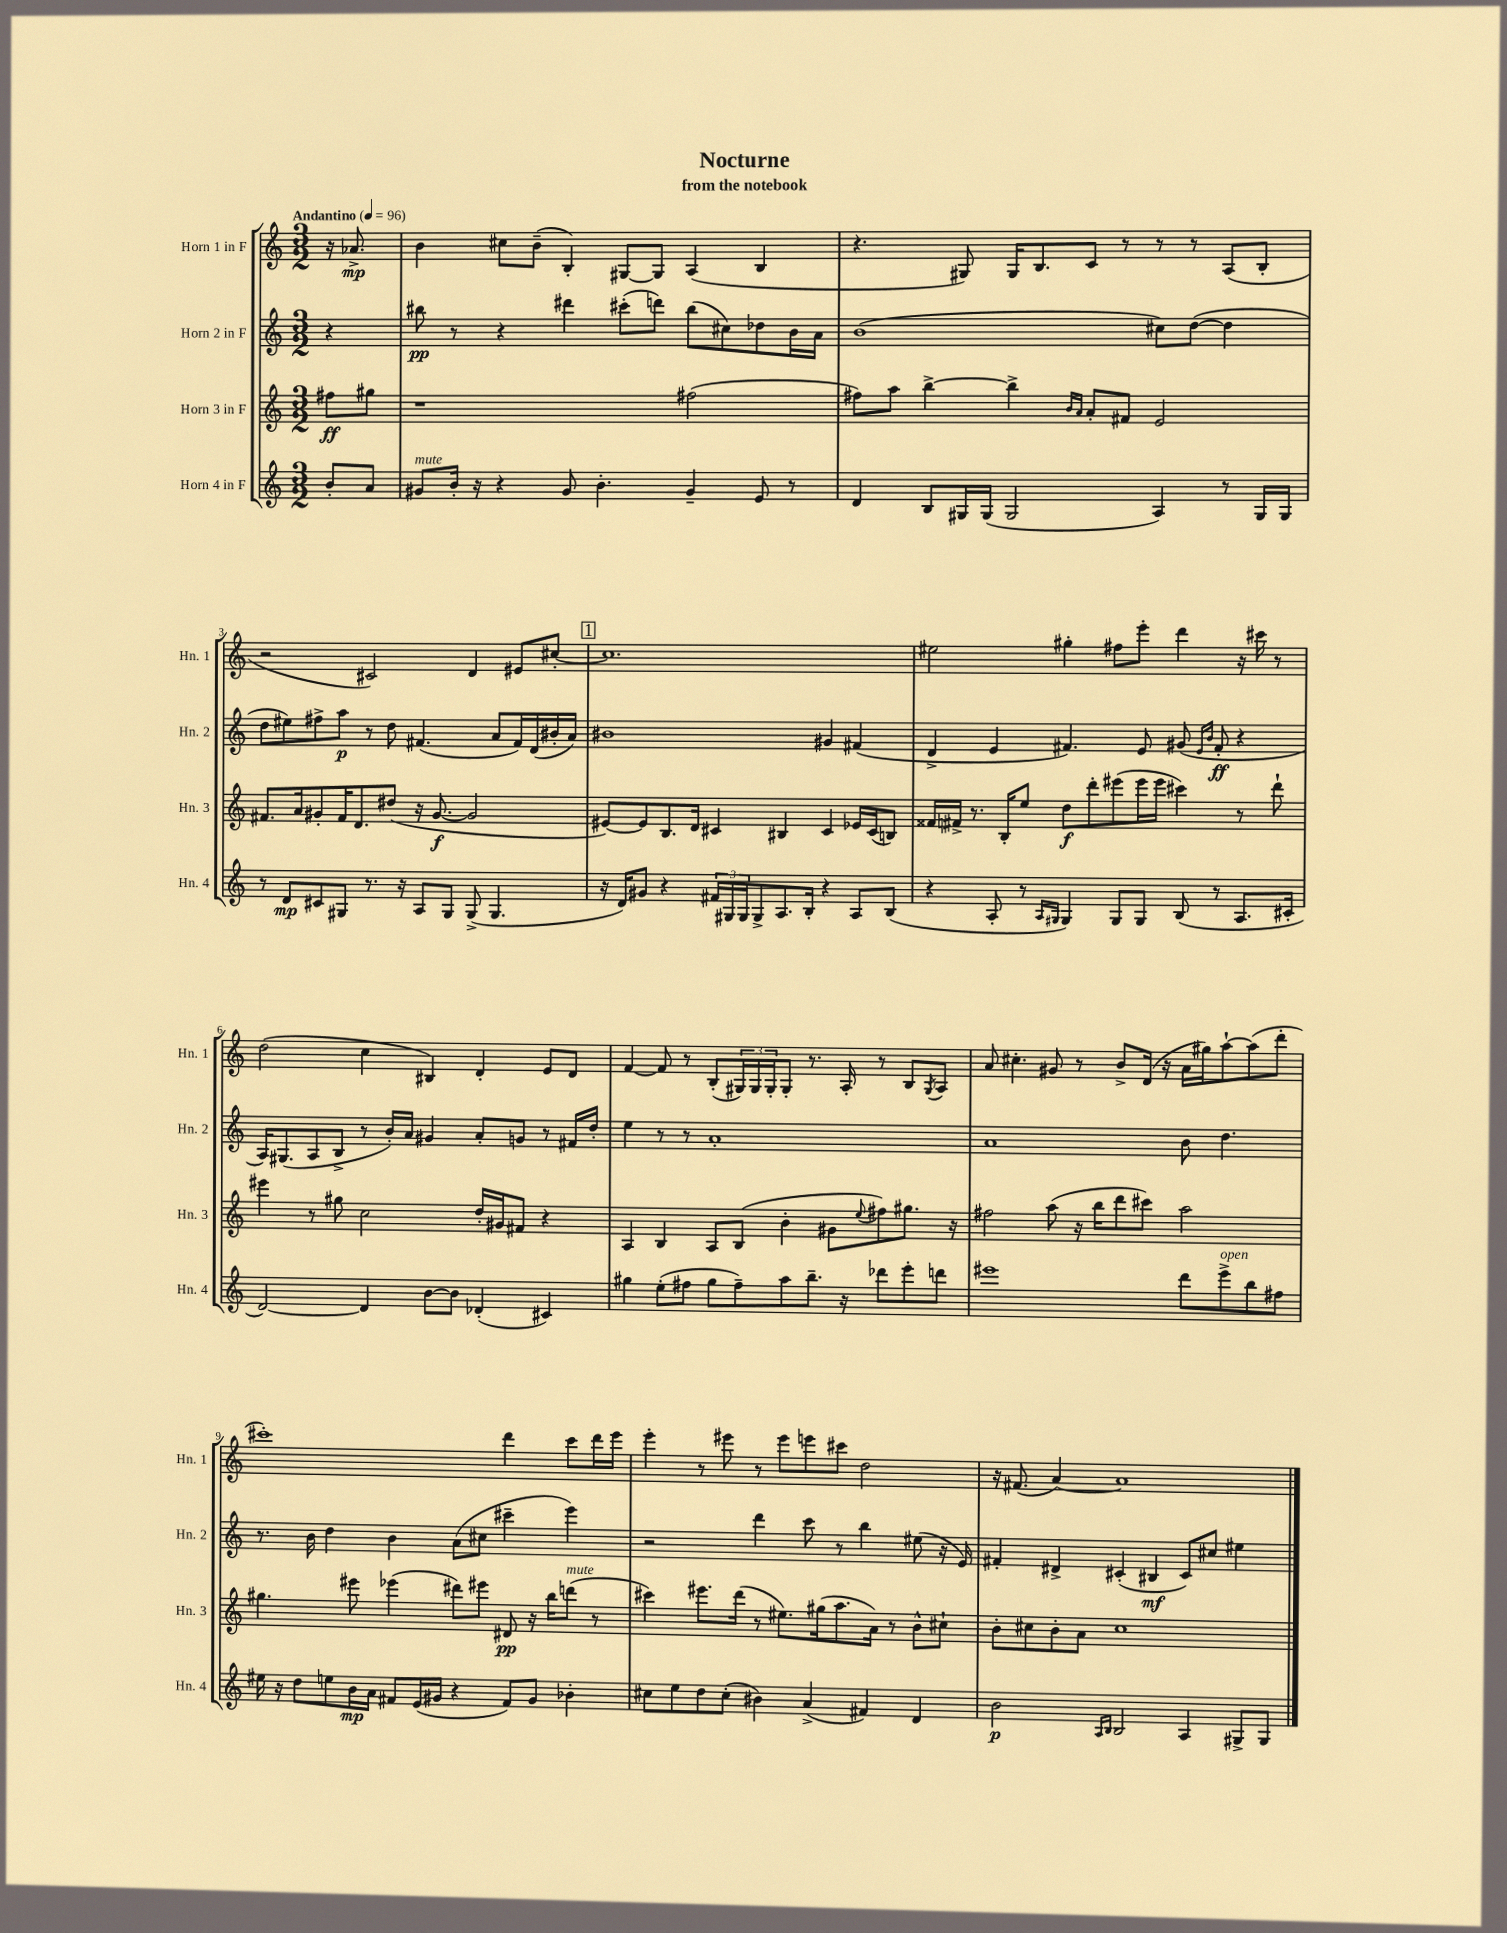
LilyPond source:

\header { title = "Nocturne" subtitle = "from the notebook" }
<<
\new StaffGroup <<
\new Staff = "s0" \with { instrumentName = "Horn 1 in F" shortInstrumentName = "Hn. 1" } {
    \clef treble \key c \major \numericTimeSignature \time 3/2 \partial 4 \tempo "Andantino" 4 = 96
    r16 aes'8.->\mp |
    b'4 cis''8 b'8--( b4-.) gis8~ gis8 a4( b4 |
    r4. gis8) gis16 b8. c'8 r8 r8 r8 a8( b8-. |
    r2 cis'2) d'4 eis'8 cis''8~-. |
    \mark \markup { \box "1" } cis''1. |
    eis''2 gis''4-. fis''8 e'''8-. d'''4 r16 cis'''16 r8 |
    d''2( c''4 bis4) d'4-. e'8 d'8 |
    f'4~ f'8 r8 b8-.( \tuplet 3/2 { gis16) gis16 gis16-. } gis8-. r8. a16-. r8 b8 \acciaccatura { gis8 } a8 |
    a'8 cis''4.-. gis'8 r8 b'8-> d'16( r16 a'16 gis''16) a''8~-! a''8( d'''8-. |
    cis'''1-.) d'''4 cis'''8 d'''16 e'''16 |
    e'''4-. r8 eis'''8 r8 eis'''8 e'''8 cis'''8 d''2 |
    r16 fis'8.( a'4~) a'1 \bar "|." |
}
\new Staff = "s1" \with { instrumentName = "Horn 2 in F" shortInstrumentName = "Hn. 2" } {
    \clef treble \key c \major \numericTimeSignature \time 3/2 \partial 4
    r4 |
    bis''8\pp r8 r4 dis'''4 cis'''8-.( d'''8) bis''8( cis''8) des''8 b'16 a'16 |
    b'1( cis''8) d''8~( d''4 |
    d''8 eis''8) fis''8-> a''8\p r8 d''8 fis'4.( a'8 fis'16) d'16( bis'16-. a'16) |
    \mark \markup { \box "1" } bis'1 gis'4 fis'4( |
    d'4-> e'4 fis'4.) e'8 gis'8( \grace { e'16 b'16 } fis'8-.\ff r4 |
    a16) gis8.( a8 b8-> r8 b'16-.) a'16 gis'4 a'8-. g'8 r8 fis'16 d''16-. |
    e''4 r8 r8 a'1-. |
    a'1 b'8 d''4. |
    r8. b'16 d''4 b'4 a'8( cis''8 cis'''4-- e'''4) |
    r2 d'''4 c'''8 r8 b''4 eis''8( r16 e'16) |
    fis'4-. dis'4-> cis'4-.( bis4\mf cis'8) cis''8 eis''4 \bar "|." |
}
\new Staff = "s2" \with { instrumentName = "Horn 3 in F" shortInstrumentName = "Hn. 3" } {
    \clef treble \key c \major \numericTimeSignature \time 3/2 \partial 4
    fis''8\ff gis''8 |
    r1 fis''2( |
    fis''8) a''8 b''4~-> b''4-> \grace { b'16 a'16 } a'8-. fis'8 e'2 |
    fis'8. a'16 gis'8-. fis'16 d'8. dis''8( r16 gis'8.~\f gis'2 |
    \mark \markup { \box "1" } eis'8~) eis'8 b8. d'16 cis'4 bis4 cis'4 ees'16 cis'16( b8) |
    fisis'16 fis'16-> r8. b16-. e''8 d''8\f d'''8-. eis'''8( eis'''16 eis'''16 cis'''4) r8 d'''8-! |
    eis'''4 r8 gis''8 c''2 d''16-. gis'16 fis'8 r4 |
    a4 b4 a8 b8( b'4-. gis'8 \appoggiatura { e''8 } fis''8) gis''8. r16 |
    fis''2 a''8( r16 b''16 d'''8 cis'''8) a''2 |
    gis''4. eis'''8 ees'''4( dis'''8) eis'''8 dis'8\pp r16 b''16 d'''8^\markup { \italic "mute" }( r8 |
    cis'''4) eis'''8. d'''16( r8 eis''8.) gis''16( a''8. a'16) r8 b'8-^ cis''8-! |
    b'8-. cis''8 b'8-. a'8 cis''1 \bar "|." |
}
\new Staff = "s3" \with { instrumentName = "Horn 4 in F" shortInstrumentName = "Hn. 4" } {
    \clef treble \key c \major \numericTimeSignature \time 3/2 \partial 4
    b'8-. a'8 |
    gis'8^\markup { \italic "mute" } b'16-. r16 r4 gis'8 b'4.-. gis'4-- e'8 r8 |
    d'4 b8 gis16 gis16( gis2 a4) r8 gis16 gis16 |
    r8 d'8\mp cis'8 gis8 r8. r16 a8 gis8 gis8->( gis4. |
    \mark \markup { \box "1" } r16 d'16) gis'8 r4 \tuplet 3/2 { fis'16 gis16 gis16 } gis8-> a8. b16-. r4 a8 b8( |
    r4 a8-. r8 \grace { a16 gis16 } gis4) gis8 gis8 b8( r8 a8. cis'16-. |
    d'2~) d'4 b'8~ b'8 des'4-.( cis'4) |
    gis''4 e''8-.( fis''8 gis''8 fis''8--) a''8 b''8.-- r16 des'''8 e'''8-. d'''8 |
    eis'''1 d'''8 eis'''8->^\markup { \italic "open" } b''8 fis''8 |
    eis''16 r16 d''8 e''8 b'16\mp a'16 fis'8 e'16( gis'16 r4 fis'8) gis'8 bes'4-. |
    cis''8 e''8 d''8 cis''8-.( bis'4) a'4->( fis'4) d'4 |
    b'2\p \grace { a16 b16 } b2 a4 gis8-> gis8 \bar "|." |
}
>>
>>
